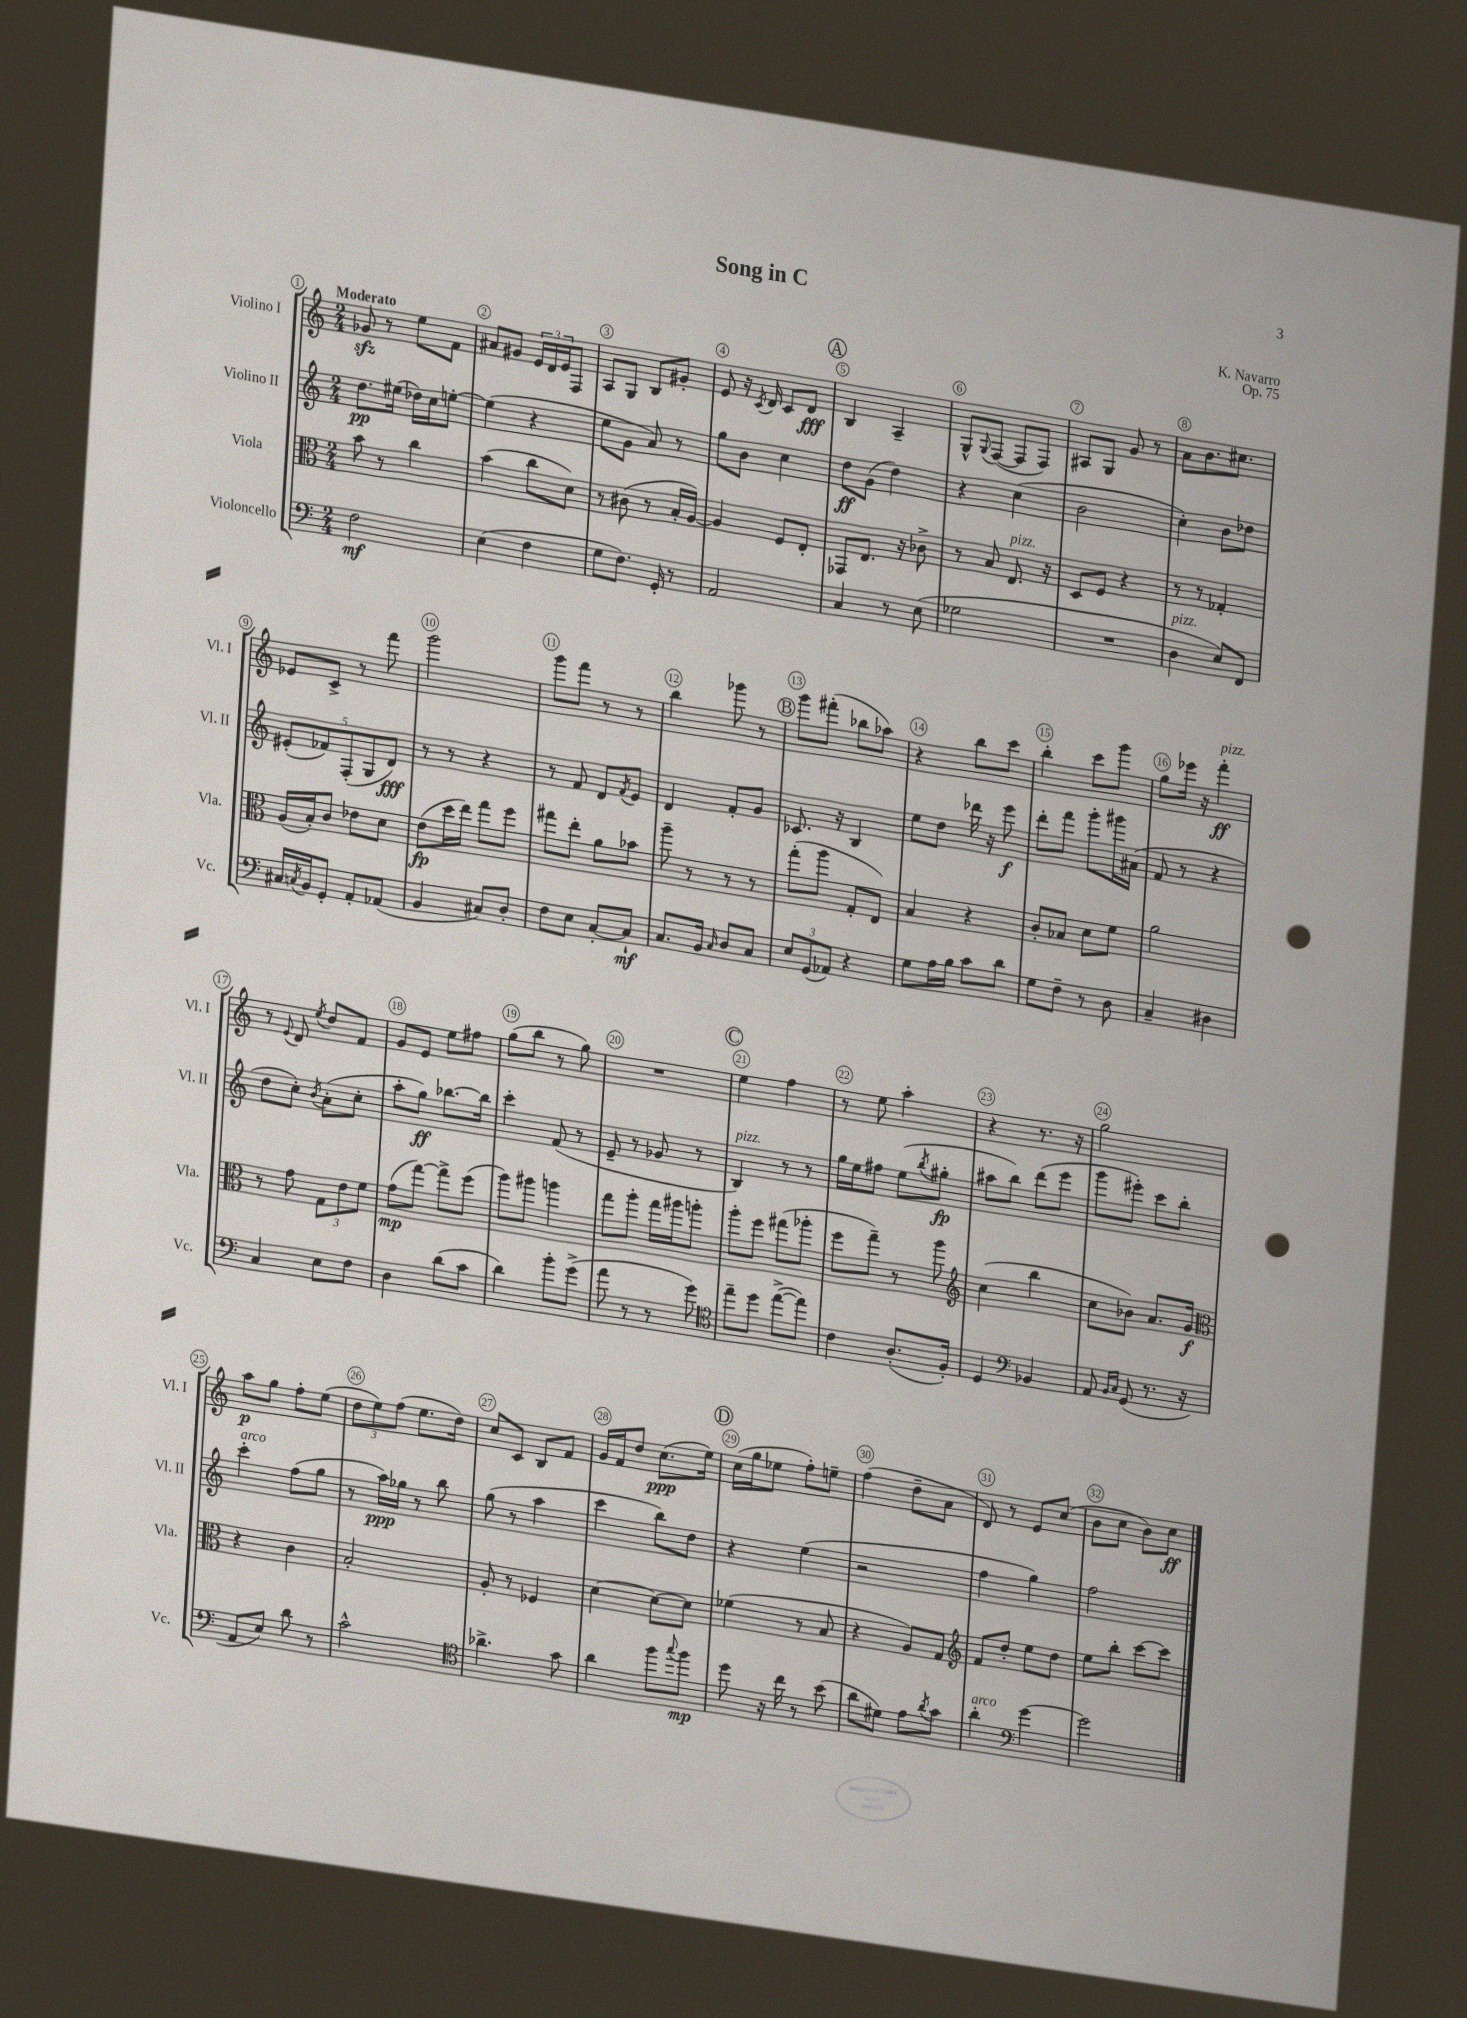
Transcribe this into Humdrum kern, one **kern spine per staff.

**kern	**dynam	**kern	**dynam	**kern	**dynam	**kern	**dynam
*part4	*part4	*part3	*part3	*part2	*part2	*part1	*part1
*staff4	*staff4	*staff3	*staff3	*staff2	*staff2	*staff1	*staff1
*I"Violoncello	*	*I"Viola	*	*I"Violino II	*	*I"Violino I	*
*I'Vc.	*	*I'Vla.	*	*I'Vl. II	*	*I'Vl. I	*
*clefF4	*	*clefC3	*	*clefG2	*	*clefG2	*
*k[]	*	*k[]	*	*k[]	*	*k[]	*
*M2/4	*	*M2/4	*	*M2/4	*	*M2/4	*
=1	=1	=1	=1	=1	=1	=1	=1
!	!	!	!	!	!	!LO:TX:a:B:t=Moderato	!
2F\	mf	8b\	.	8.dd\L	pp	8g-Xzz/	.
.	.	8r	.	.	.	8r	.
.	.	.	.	(16ee#X\Jk	.	.	.
.	.	4cc\	.	16dd-X\LL)	.	8ee\L	.
.	.	.	.	16cc\J	.	.	.
.	.	.	.	[8een'\J	.	8f\J	.
=2	=2	=2	=2	=2	=2	=2	=2
(4E\	.	(4b\	.	(4ee\]	.	8a#X/L	.
.	.	.	.	.	.	8g#X/J	.
4F\	.	8cc\L	.	4r	.	24e/LL	.
.	.	.	.	.	.	24d/	.
.	.	.	.	.	.	24e/J	.
.	.	8d\J)	.	.	.	8F/J	.
=3	=3	=3	=3	=3	=3	=3	=3
8G\L	.	8r	.	8ee\L	.	8A/L	.
8.F\J)	.	(8c#X\	.	8g\J	.	8G/J	.
.	.	8r	.	8a/)	.	8B/L	.
16GG'/	.	.	.	.	.	.	.
8r	.	16B'/LL	.	8r	.	8g#X'/J	.
.	.	[16A/JJ)	.	.	.	.	.
=4	=4	=4	=4	=4	=4	=4	=4
2AA/	.	4A/]	.	8gg\L	.	8e/	.
.	.	.	.	8b\J	.	16r	.
.	.	.	.	.	.	8qc/	.
.	.	.	.	.	.	16d/	.
.	.	8F/L	.	4cc\	.	8c/L	.
.	.	8E'/J	.	.	.	8d/J	fff
!!LO:REH:place=s1:t=A
=5	=5	=5	=5	=5	=5	=5	=5
4C/	.	8GG-X/L	.	8dd\L	ff	4B/	.
.	.	8.E/J	.	(8g\J	.	.	.
8r	.	.	.	4dd\)	.	4A~/	.
.	.	16r	.	.	.	.	.
(8E\	.	8c-X^\	.	.	.	.	.
=6	=6	=6	=6	=6	=6	=6	=6
2G-X\	.	8r	.	4r	.	8G^^/L	.
.	.	.	.	.	.	8qqG/	.
.	.	8B/	.	.	.	([8F/J	.
!	!	!LO:TX:a:i:t=pizz.	!	!	!	!	!
.	.	8.E/	.	(4cc\	.	8F/L]	.
.	.	.	.	.	.	8F/J)	.
.	.	16r	.	.	.	.	.
=7	=7	=7	=7	=7	=7	=7	=7
2r	.	8D/L	.	2b\	.	8A#X/L	.
.	.	8F/J	.	.	.	8G/J	.
.	.	4r	.	.	.	8g/	.
.	.	.	.	.	.	8r	.
=8	=8	=8	=8	=8	=8	=8	=8
!LO:TX:a:i:t=pizz.	!	!	!	!	!	!	!
4D\	.	8r	.	4cc'\)	.	8a\L	.
.	.	8r	.	.	.	8.b\	.
8E/L)	.	4G-X'/	.	8b\L	.	.	.
.	.	.	.	.	.	8.cc#X\J	.
8FF/J	.	.	.	8dd-X\J	.	.	.
!!LO:LB:g=z
=9	=9	=9	=9	=9	=9	=9	=9
16C#X/LL	.	(16A/LL	.	(10e#X'/L	.	8e-X/L	.
8qCn/	.	.	.	.	.	.	.
16BB/J	.	16B'/J)	.	.	.	.	.
.	.	.	.	10f-X/)	.	.	.
8GG'/J	.	8c/J	.	.	.	8c^/J	.
.	.	.	.	(10F'/	.	.	.
8AA'/L	.	8e-X\L	.	.	.	8r	.
.	.	.	.	10G/	.	.	.
(8AA-X/J	.	8d\J	.	.	.	8fff\	.
.	.	.	.	10d/J)	fff	.	.
=10	=10	=10	=10	=10	=10	=10	=10
4BB/	.	(8e\L	fp	8r	.	2ggg\	.
.	.	16dd\L	.	8r	.	.	.
.	.	16ee\JJ)	.	.	.	.	.
8C#X/L)	.	8gg\L	.	4r	.	.	.
8D'/J	.	8ff\J	.	.	.	.	.
=11	=11	=11	=11	=11	=11	=11	=11
8F\L	.	8gg#X\L	.	8r	.	8ggg\L	.
8E\J	.	8ee'\J	.	8f/	.	8fff\J	.
[8C'/L	.	8a\L	.	8d/L	.	8r	.
.	.	.	.	8qf/	.	.	.
8C`/J]	mf	8b-X\J	.	8e/J	.	8r	.
=12	=12	=12	=12	=12	=12	=12	=12
8.C/L	.	8aa~\	.	4d/	.	4bb\	.
.	.	8r	.	.	.	.	.
16BB/Jk	.	.	.	.	.	.	.
16qqC/	.	.	.	.	.	.	.
8D/L	.	8r	.	8f'/L	.	8ggg-X\	.
8C/J	.	8r	.	8g/J	.	8r	.
!!LO:REH:place=s1:t=B
=13	=13	=13	=13	=13	=13	=13	=13
12E/L	.	(8gg'\L	.	8.c-X/	.	8ggg\L	.
(12GG/	.	.	.	.	.	.	.
.	.	8aa\J	.	.	.	(8fff#X'\J	.
12AA-X/J)	.	.	.	.	.	.	.
.	.	.	.	16r	.	.	.
4r	.	8G'/L	.	4B/	.	8bb-X\L	.
.	.	8E/J)	.	.	.	8aa-X\J)	.
=14	=14	=14	=14	=14	=14	=14	=14
8G\L	.	4B/	.	8ee\L	.	4r	.
16A\L	.	.	.	8dd\J	.	.	.
16B\JJ	.	.	.	.	.	.	.
8c\L	.	4r	.	16ddd-X\	.	8bb\L	.
.	.	.	.	16r	.	.	.
8d\J	.	.	.	8eee\	f	8ccc\J	.
=15	=15	=15	=15	=15	=15	=15	=15
8G\L	.	8c'/L	.	8ddd'\L	.	4bb'\	.
8F~\J	.	8B-X/J	.	8fff\J	.	.	.
8r	.	8d\L	.	8ggg'\L	.	8ccc\L	.
8D\	.	8f\J	.	16ggg#X\L	.	8ggg\J	.
.	.	.	.	(16a#X\JJ	.	.	.
=16	=16	=16	=16	=16	=16	=16	=16
4C~/	.	2a\	.	8f/	.	8gg\L	.
.	.	.	.	8r	.	16eee-X\Jk	.
.	.	.	.	.	.	16r	.
!	!	!	!	!	!	!LO:TX:a:i:t=pizz.	!
4D#X\	.	.	.	4r	.	4fff'\	ff
!!LO:LB:g=z
=17	=17	=17	=17	=17	=17	=17	=17
4C/	.	8r	.	8dd\L	.	8r	.
.	.	.	.	.	.	8qqe/	.
.	.	8g\	.	8cc'\J)	.	8d/	.
.	.	.	.	8qb/	.	8qee/	.
8E\L	.	12G\L	.	(8a'\L	.	8dd/L	.
.	.	12e\	.	.	.	.	.
8F\J	.	.	.	8cc'\J	.	8f/J	.
.	.	12f\J	.	.	.	.	.
=18	=18	=18	=18	=18	=18	=18	=18
4D\	.	(8g\L	mp	8aa'\L	.	8g/L	.
.	.	[8gg\J)	.	8gg\J)	ff	8e/J	.
(8d\L	.	8gg^\L]	.	[8.bb-X\L	.	8ee\L	.
8c\J	.	(8ff\J	.	.	.	8ff#X\J	.
.	.	.	.	16bb-\Jk]	.	.	.
=19	=19	=19	=19	=19	=19	=19	=19
4d\)	.	8aa\L)	.	4ccc'\	.	(8gg\L	.
.	.	8aa#X\J	.	.	.	8bb\J	.
8b'\L	.	4aan\	.	(8f/	.	8r	.
(8g^\J	.	.	.	8r	.	8gg\)	.
=20	=20	=20	=20	=20	=20	=20	=20
8a\	.	8gg\L	.	8e~/	.	2r	.
8r	.	8aa'\J	.	8r	.	.	.
8r	.	16gg\LL	.	8g-X/	.	.	.
.	.	16aa#X\J	.	.	.	.	.
8g\)	.	8aan'\J	.	8r	.	.	.
!!LO:REH:place=s1:t=C
=21	=21	=21	=21	=21	=21	=21	=21
*clefC4	*	*	*	*	*	*	*
!	!	!	!	!LO:TX:a:i:t=pizz.	!	!	!
8ee~\L	.	8aa'\L	.	4B/)	.	4ee\	.
8dd\J	.	8ff\J	.	.	.	.	.
([8ee^\L	.	(8gg#X\L	.	8r	.	4ff\	.
8ee\J])	.	8aa-X'\J	.	8r	.	.	.
=22	=22	=22	=22	=22	=22	=22	=22
4c\	.	8ff\L	.	16gg\LL	.	8r	.
.	.	.	.	16ee\J	.	.	.
.	.	8gg~\J)	.	8ff#X\J	.	8ee\	.
(8.A'/L	.	8r	.	(8ee\L	.	4aa'\	.
.	.	.	.	8qbb/	.	.	.
.	.	8aa\	.	8gg#X'\J	fp	.	.
16F'/Jk)	.	.	.	.	.	.	.
=23	=23	=23	=23	=23	=23	=23	=23
*	*	*clefG2	*	*	*	*	*
4D/	.	(4cc\	.	8aa#X\L	.	4r	.
.	.	.	.	8bb\J)	.	.	.
*clefF4	*	*	*	*	*	*	*
4BB-X/	.	4bb\	.	(8ddd\L	.	8.r	.
.	.	.	.	8eee\J	.	.	.
.	.	.	.	.	.	16r	.
=24	=24	=24	=24	=24	=24	=24	=24
8AA/	.	8cc\L	.	8ggg\L	.	2gg\	.
16qqBB/LL	.	.	.	.	.	.	.
16qqC/JJ	.	.	.	.	.	.	.
(8GG/	.	8b-X\J)	.	8eee#X'\J)	.	.	.
8.r	.	8.a/L	.	8ccc\L	.	.	.
.	.	.	.	8bb'\J	.	.	.
16r	.	16g/Jk	f	.	.	.	.
!!LO:LB:g=z
=25	=25	=25	=25	=25	=25	=25	=25
*	*	*clefC3	*	*	*	*	*
!	!	!	!	!LO:TX:a:i:t=arco	!	!	!
8AA/L	.	4r	.	4ccc'\	.	8aa\L	p
8E/J)	.	.	.	.	.	8gg\J	.
8d\	.	4c\	.	(8ff\L	.	8ff'\L	.
8r	.	.	.	8gg\J	.	(8ee\J	.
=26	=26	=26	=26	=26	=26	=26	=26
2c^^\	.	2B'/	.	8r	.	12dd\L	.
.	.	.	.	.	.	12ee\)	.
.	.	.	.	16aa\LL)	ppp	.	.
.	.	.	.	.	.	(12ff\J	.
.	.	.	.	16gg-X\JJ	.	.	.
.	.	.	.	8r	.	8.ee\L	.
.	.	.	.	8bb\	.	.	.
.	.	.	.	.	.	16dd\Jk)	.
=27	=27	=27	=27	=27	=27	=27	=27
*clefC4	*	*	*	*	*	*	*
4.a-X^\	.	8A'/	.	(8gg\	.	8cc/L	.
.	.	8r	.	8r	.	8c/J	.
.	.	4F-X/	.	4aa\	.	8B/L	.
8g\	.	.	.	.	.	8f/J	.
=28	=28	=28	=28	=28	=28	=28	=28
4a\	.	[4d\	.	4ccc\	.	16g/LL	.
.	.	.	.	.	.	16f/J	.
.	.	.	.	.	.	8dd/J	.
8ff\L	.	8d\L_	.	8bb\L)	.	(8.cc\L	ppp
8qqgg/	.	.	.	.	.	.	.
8ff\J	mp	8d\J]	.	8dd\J	.	.	.
.	.	.	.	.	.	16ee\Jk)	.
!!LO:REH:place=s1:t=D
=29	=29	=29	=29	=29	=29	=29	=29
8dd\	.	(4f-X\	.	4r	.	(16cc\LL	.
.	.	.	.	.	.	16gg\J	.
16r	.	.	.	.	.	8ee-X\J	.
16cc\	.	.	.	.	.	.	.
8r	.	8r	.	(4ee\	.	8ff'\L)	.
(8b\	.	8B/	.	.	.	8een~\J	.
=30	=30	=30	=30	=30	=30	=30	=30
8a\L	.	4r	.	2r	.	(4ff\	.
8d#X\J)	.	.	.	.	.	.	.
8e\L	.	8A/L)	.	.	.	8dd~\L	.
8qa/	.	.	.	.	.	.	.
8g\J	.	8G/J	.	.	.	8a\J	.
=31	=31	=31	=31	=31	=31	=31	=31
*	*	*clefG2	*	*	*	*	*
!LO:TX:a:i:t=arco	!	!	!	!	!	!	!
4a'\	.	8f/L	.	4ff\	.	8d/)	.
.	.	8dd'/J	.	.	.	8r	.
*clefF4	*	*	*	*	*	*	*
[4g\	.	8ee\L	.	4gg\)	.	8e/L	.
.	.	8dd\J	.	.	.	(8cc/J	.
=32	=32	=32	=32	=32	=32	=32	=32
2g\]	.	8ee\L	.	2ff\	.	8b\L	.
.	.	8bb'\J	.	.	.	8cc\J	.
.	.	[8ccc\L	.	.	.	8b\L)	.
.	.	8ccc\J]	.	.	.	8cc\J	ff
==	==	==	==	==	==	==	==
*-	*-	*-	*-	*-	*-	*-	*-
